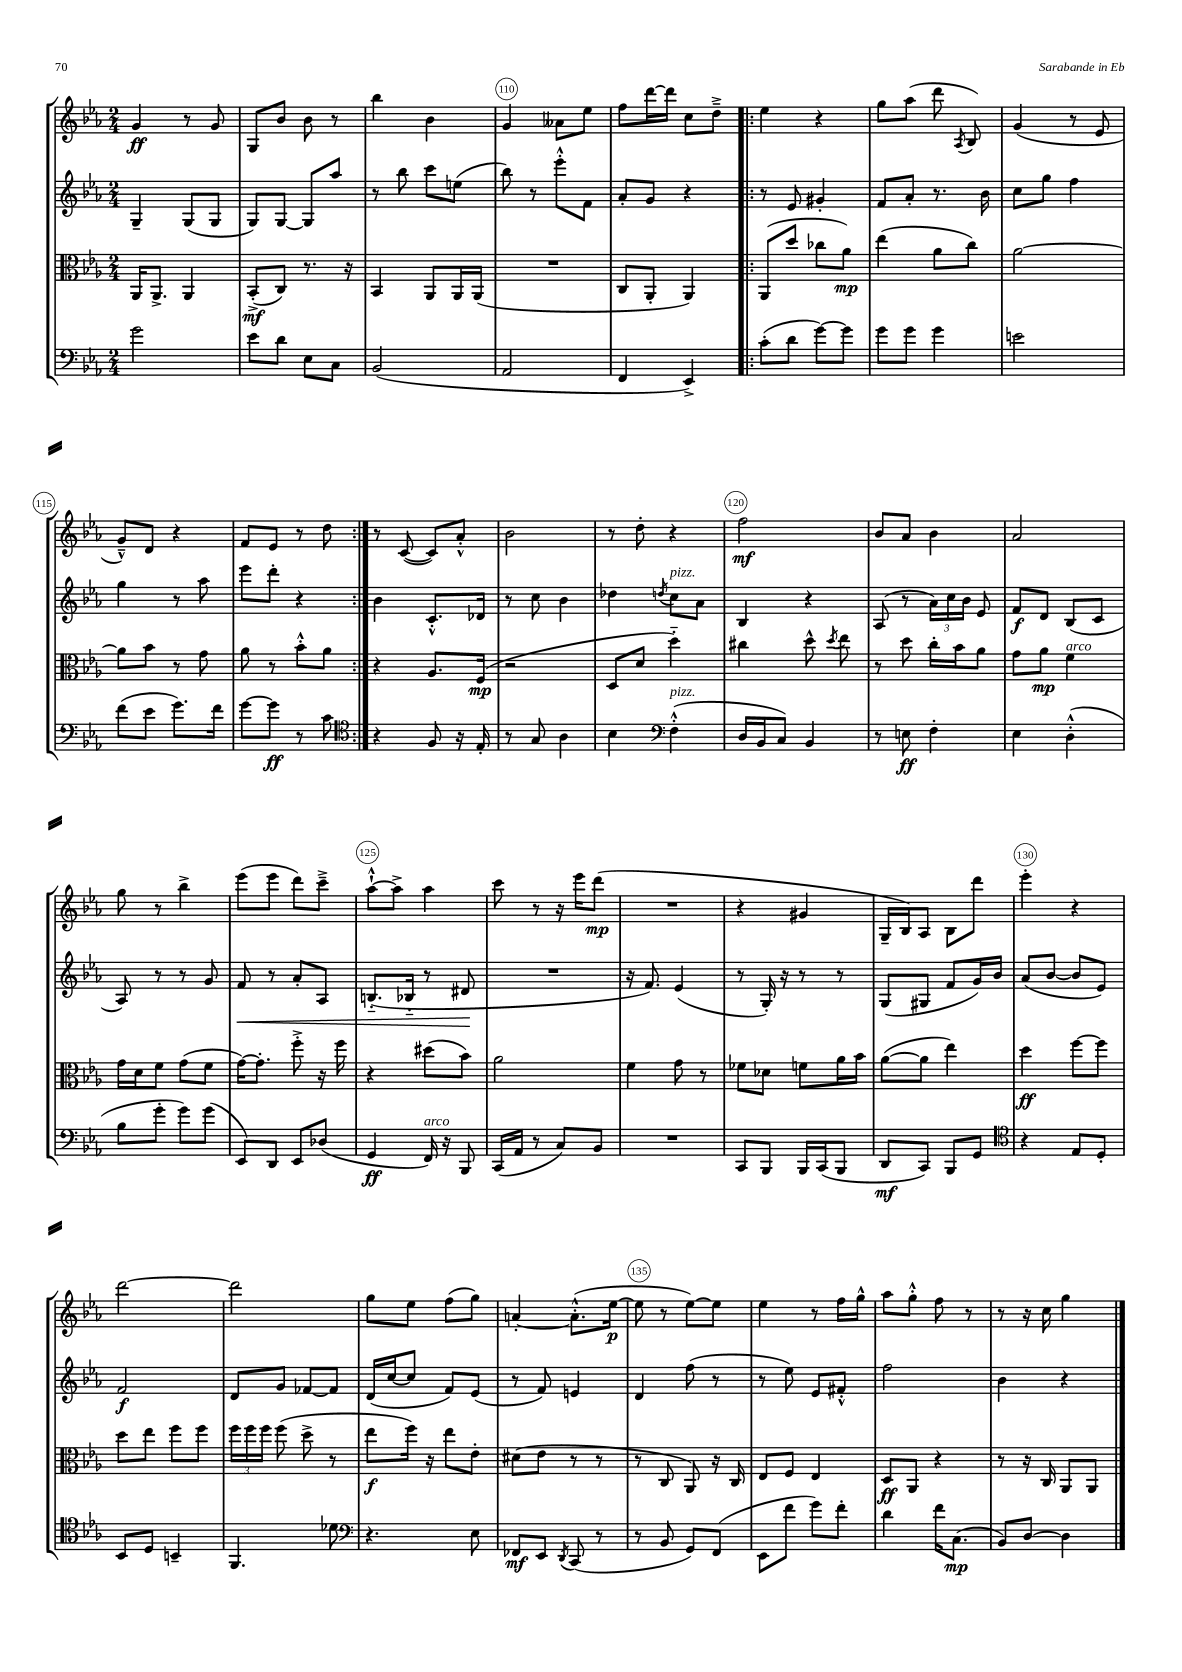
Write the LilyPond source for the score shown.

<<
\new StaffGroup <<
\new Staff = "s0" {
    \clef treble \key ees \major \numericTimeSignature \time 2/4
    \autoBeamOff g'4\ff r8 g'8 |
    g8[ bes'8] bes'8 r8 |
    bes''4 bes'4 |
    g'4 aeses'8[ ees''8] |
    f''8[ d'''16~ d'''16] c''8[ d''8]---> |
    \repeat volta 2 { ees''4 r4 |
    g''8[ aes''8]( d'''8 \acciaccatura { aes8 } bes8) |
    g'4( r8 ees'8 |
    g'8[---^) d'8] r4 |
    f'8[ ees'8] r8 d''8 | }
    r8 c'8~( c'8[) aes'8]-.-^ |
    bes'2 |
    r8 d''8-. r4 |
    f''2\mf |
    bes'8[ aes'8] bes'4 |
    aes'2 |
    g''8 r8 bes''4-> |
    ees'''8[( ees'''8] d'''8[) c'''8]---> |
    aes''8[~-!-^ aes''8]-> aes''4 |
    c'''8 r8 r16 ees'''16[ d'''8]\mp( |
    R2 |
    r4 gis'4 |
    g16[-- bes16) aes8] bes8[ d'''8] |
    ees'''4-. r4 |
    d'''2~ |
    d'''2 |
    g''8[ ees''8] f''8[( g''8]) |
    a'4~-. a'8.[-.-^( ees''16]~\p |
    ees''8 r8 ees''8[~) ees''8] |
    ees''4 r8 f''16[ g''16]-^ |
    aes''8[ g''8]-.-^ f''8 r8 |
    r8 r16 c''16 g''4 \bar "|." |
}
\new Staff = "s1" {
    \clef treble \key ees \major \numericTimeSignature \time 2/4
    \autoBeamOff g4-- g8[( g8] |
    g8[) g8]~ g8[ aes''8] |
    r8 bes''8 c'''8[ e''8]( |
    bes''8) r8 ees'''8[-.-^ f'8] |
    aes'8[-. g'8] r4 |
    \repeat volta 2 { r8 ees'8 gis'4-. |
    f'8[ aes'8]-. r8. bes'16 |
    c''8[ g''8] f''4 |
    g''4 r8 aes''8 |
    ees'''8[ d'''8]-. r4 | }
    bes'4 c'8.[-.-^ des'16] |
    r8 c''8 bes'4 |
    des''4 \acciaccatura { d''8 } c''8[^\markup { \italic "pizz." } aes'8] |
    bes4 r4 |
    aes8( r8 \tuplet 3/2 { aes'16[) c''16 bes'16] } ees'8 |
    f'8[\f d'8] bes8[( c'8] |
    aes8) r8 r8 g'8 |
    f'8\< r8 aes'8[-. aes8] |
    b8.[-_( bes16]-_ r8 dis'8\! |
    R2 |
    r16 f'8.) ees'4( |
    r8 g16-.) r16 r8 r8 |
    g8[( gis8] f'8[ g'16) bes'16] |
    aes'8[( bes'8]~ bes'8[ ees'8]) |
    f'2\f |
    d'8[ g'8] fes'8[~ fes'8] |
    d'16[( c''16~ c''8] f'8[) ees'8]( |
    r8 f'8) e'4 |
    d'4 f''8( r8 |
    r8 ees''8) ees'8[ fis'8]-.-^ |
    f''2 |
    bes'4 r4 \bar "|." |
}
\new Staff = "s2" {
    \clef alto \key ees \major \numericTimeSignature \time 2/4
    \autoBeamOff aes,16[ aes,8.]-> aes,4 |
    bes,8[-.->\mf( c8]) r8. r16 |
    bes,4 aes,8[ aes,16 aes,16]( |
    R2 |
    c8[ aes,8]-. aes,4) |
    \repeat volta 2 { aes,8[( d''8] ces''8[ aes'8]\mp) |
    ees''4( aes'8[ c''8]) |
    aes'2~ |
    aes'8[ bes'8] r8 g'8 |
    aes'8 r8 bes'8[-.-^ aes'8] | }
    r4 aes8.[ f16]\mp( |
    r2 |
    d8[ d'8] d''4-_) |
    cis''4 d''8-^ \acciaccatura { d''8 } ees''8 |
    r8 d''8 c''16[-. bes'16 aes'8] |
    g'8[ aes'8]\mp f'4^\markup { \italic "arco" } |
    g'16[ d'16 f'8] g'8[( f'8] |
    g'16[~) g'8.]-. f''8-.-> r16 f''16 |
    r4 dis''8[( bes'8]) |
    aes'2 |
    f'4 g'8 r8 |
    fes'8[ des'8] f'8[ aes'16 bes'16] |
    aes'8[~( aes'8] ees''4) |
    d''4\ff f''8[~ f''8] |
    d''8[ ees''8] f''8[ f''8] |
    \tuplet 3/2 { f''16[ f''16 f''16] } f''8( d''8-> r8 |
    ees''8[\f f''16]) r16 ees''8[ ees'8]-. |
    dis'8[( ees'8] r8 r8 |
    r8 c8 aes,8) r16 c16 |
    ees8[ f8] ees4 |
    d8[\ff aes,8] r4 |
    r8 r16 c16 aes,8[ aes,8] \bar "|." |
}
\new Staff = "s3" {
    \clef bass \key ees \major \numericTimeSignature \time 2/4
    \autoBeamOff g'2 |
    ees'8[ d'8] ees8[ c8] |
    bes,2( |
    aes,2 |
    f,4 ees,4->) |
    \repeat volta 2 { c'8[-.( d'8] g'8[~) g'8] |
    g'8[ g'8] g'4 |
    e'2 |
    f'8[( ees'8] g'8.[) f'16] |
    g'8[~ g'8]\ff r8 c'8 | }
    \clef tenor r4 f8 r16 ees16-. |
    r8 g8 aes4 |
    bes4 \clef bass f4-.-^^\markup { \italic "pizz." }( |
    d16[ bes,16 c8]) bes,4 |
    r8 e8\ff f4-. |
    ees4 d4-.-^( |
    bes8[ g'8]-. g'8[) g'8]( |
    ees,8[) d,8] ees,8[ des8]( |
    g,4\ff f,16^\markup { \italic "arco" }) r16 bes,,8 |
    c,16[( aes,16] r8 c8[) bes,8] |
    R2 |
    c,8[ bes,,8] bes,,16[ c,16( bes,,8] |
    d,8[\mf c,8]) bes,,8[ g,8] |
    \clef tenor r4 ees8[ d8]-. |
    bes,8[ d8] b,4-- |
    f,4. des'8 |
    \clef bass r4. ees8 |
    fes,8[\mf ees,8] \acciaccatura { d,8 } c,8( r8 |
    r8 bes,8 g,8[) f,8]( |
    ees,8[ f'8] g'8[) f'8]-. |
    d'4 f'16[ c8.]\mp( |
    bes,8[) d8]~ d4 \bar "|." |
}
>>
>>
\layout { \context { \Score currentBarNumber = #107 \override BarNumber.break-visibility = ##(#f #t #t) barNumberVisibility = #(every-nth-bar-number-visible 5) \override BarNumber.stencil = #(make-stencil-circler 0.1 0.3 ly:text-interface::print) } }
